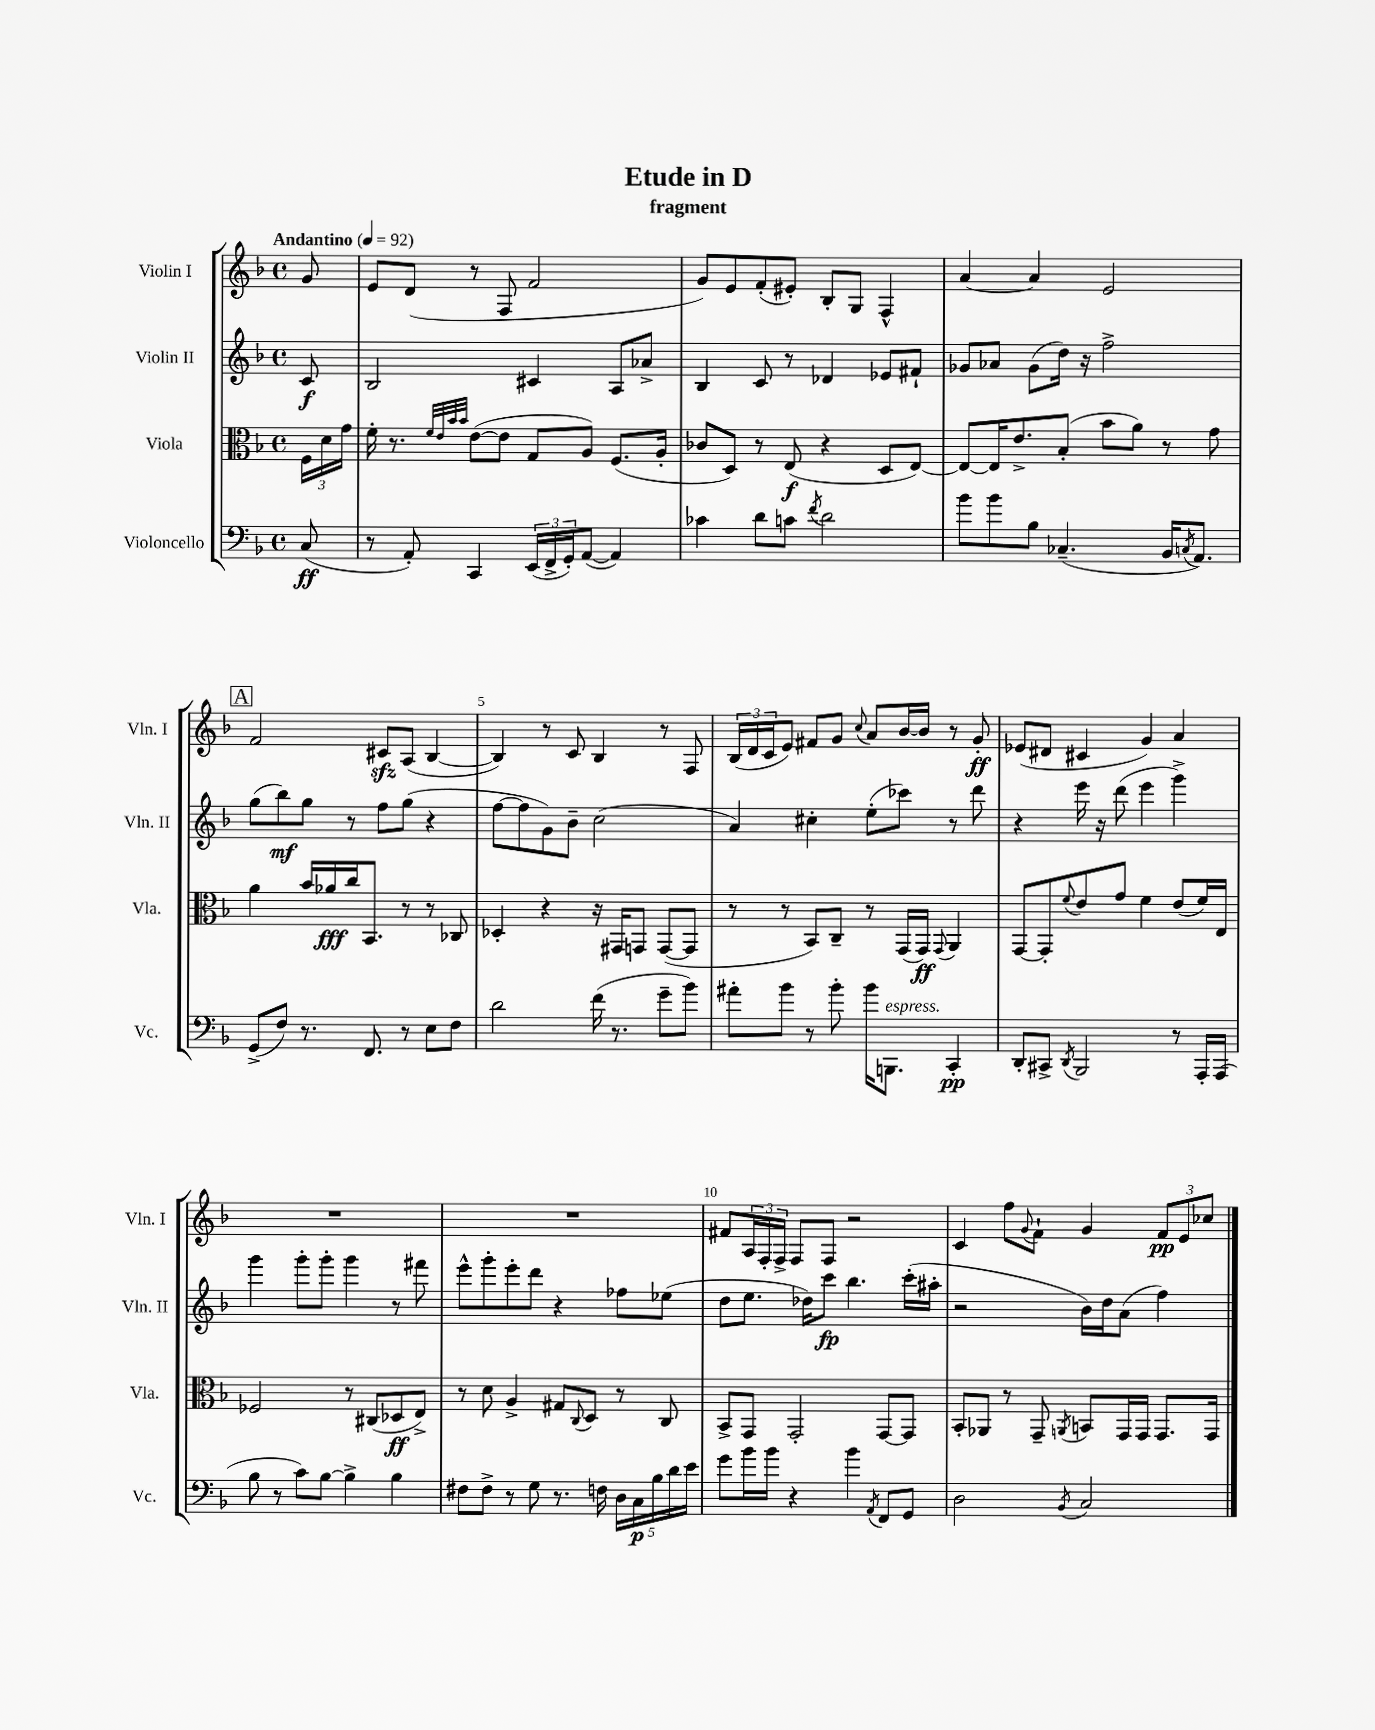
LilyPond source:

\header { title = "Etude in D" subtitle = "fragment" }
<<
\new StaffGroup <<
\new Staff = "s0" \with { instrumentName = "Violin I" shortInstrumentName = "Vln. I" } {
    \clef treble \key f \major \defaultTimeSignature \time 4/4 \partial 8 \tempo "Andantino" 4 = 92
    g'8 |
    e'8 d'8( r8 f8 f'2 |
    g'8) e'8 f'8-.( eis'8-.) bes8-. g8 f4-^ |
    a'4~ a'4 e'2 |
    \mark \markup { \box "A" } f'2 cis'8\sfz a8( bes4~ |
    bes4) r8 c'8 bes4 r8 f8 |
    \tuplet 3/2 { bes16( d'16 c'16 } e'8) fis'8 g'8 \appoggiatura { c''8 } a'8 bes'16~ bes'16 r8 g'8-.\ff |
    ees'8( dis'8 cis'4 g'4) a'4 |
    R1 |
    R1 |
    fis'8 \tuplet 3/2 { a16 f16-. f16-> } f8 f8 r2 |
    c'4 f''8 \appoggiatura { g'8 } f'8-! g'4 \tuplet 3/2 { f'8\pp e'8 ces''8 } \bar "|." |
}
\new Staff = "s1" \with { instrumentName = "Violin II" shortInstrumentName = "Vln. II" } {
    \clef treble \key f \major \defaultTimeSignature \time 4/4 \partial 8
    c'8\f |
    bes2 cis'4 a8 aes'8-> |
    bes4 c'8 r8 des'4 ees'8 fis'8-! |
    ges'8 aes'8 ges'8( d''16) r16 f''2-> |
    \mark \markup { \box "A" } g''8( bes''8\mf) g''8 r8 f''8 g''8( r4 |
    f''8~ f''8 g'8) bes'8-- c''2( |
    a'4) cis''4-. e''8-.( ces'''8) r8 d'''8 |
    r4 e'''16 r16 d'''8( e'''4 g'''4->) |
    g'''4 g'''8-. g'''8-. g'''4 r8 fis'''8 |
    e'''8-^ g'''8-. e'''8-. d'''8 r4 fes''8 ees''8( |
    d''8 e''8. des''16) c'''8\fp bes''4. c'''16-.( ais''16-. |
    r2 bes'16) d''16 a'8( f''4) \bar "|." |
}
\new Staff = "s2" \with { instrumentName = "Viola" shortInstrumentName = "Vla." } {
    \clef alto \key f \major \defaultTimeSignature \time 4/4 \partial 8
    \tuplet 3/2 { f16 d'16 g'16 } |
    f'16-. r8. \grace { f'32 e'32 bes'32 bes'32 } e'8~( e'8 g8 a8) f8.( a16-. |
    ces'8 d8) r8 e8\f( r4 d8 e8~) |
    e8~ e16 e'8.-> bes8-.( bes'8 a'8) r8 g'8 |
    \mark \markup { \box "A" } a'4 bes'16 aes'16\fff c''16 bes,8. r8 r8 ces8 |
    des4-. r4 r16 gis,16 g,8 g,8~( g,8 |
    r8 r8 bes,8) c8-- r8 g,16( g,16\ff) \appoggiatura { g,8 } a,4 |
    g,8~ g,8-. \appoggiatura { f'8 } e'8 g'8 f'4 e'8( f'16) e16 |
    fes2 r8 cis8( des8\ff e8->) |
    r8 d'8 a4-> gis8 \appoggiatura { c8 } d8 r8 c8 |
    bes,8-> g,8 g,2-. g,8~ g,8 |
    bes,8-. aes,8 r8 g,8-- \acciaccatura { a,8 } b,8 g,16 g,16 g,8. g,16 \bar "|." |
}
\new Staff = "s3" \with { instrumentName = "Violoncello" shortInstrumentName = "Vc." } {
    \clef bass \key f \major \defaultTimeSignature \time 4/4 \partial 8
    c8\ff( |
    r8 a,8-.) c,4 \tuplet 3/2 { e,16( f,16-> g,16-.) } a,8~( a,4) |
    ces'4 d'8 c'8 \acciaccatura { f'8 } d'2 |
    bes'8 bes'8 bes8 ces4.--( bes,16 \acciaccatura { c8 } a,8.) |
    \mark \markup { \box "A" } g,8->( f8) r8. f,8. r8 e8 f8 |
    d'2 f'16( r8. g'8-- bes'8) |
    ais'8-. bes'8 r8 bes'8-. bes'16 b,,8.^\markup { \italic "espress." } c,4-.\pp |
    d,8-. cis,8-> \acciaccatura { d,8 } bes,,2 r8 a,,16-. a,,16( |
    bes8 r8 c'8) bes8~ bes4-> bes4 |
    fis8 fis8-> r8 g8 r8. f16 \tuplet 5/4 { d16 c16\p bes16 d'16 e'16 } |
    g'8 bes'16 bes'16 r4 bes'4 \acciaccatura { a,8 } f,8 g,8 |
    d2 \acciaccatura { bes,8 } c2 \bar "|." |
}
>>
>>
\layout { \context { \Score \override BarNumber.break-visibility = ##(#f #t #t) barNumberVisibility = #(every-nth-bar-number-visible 5) } }
